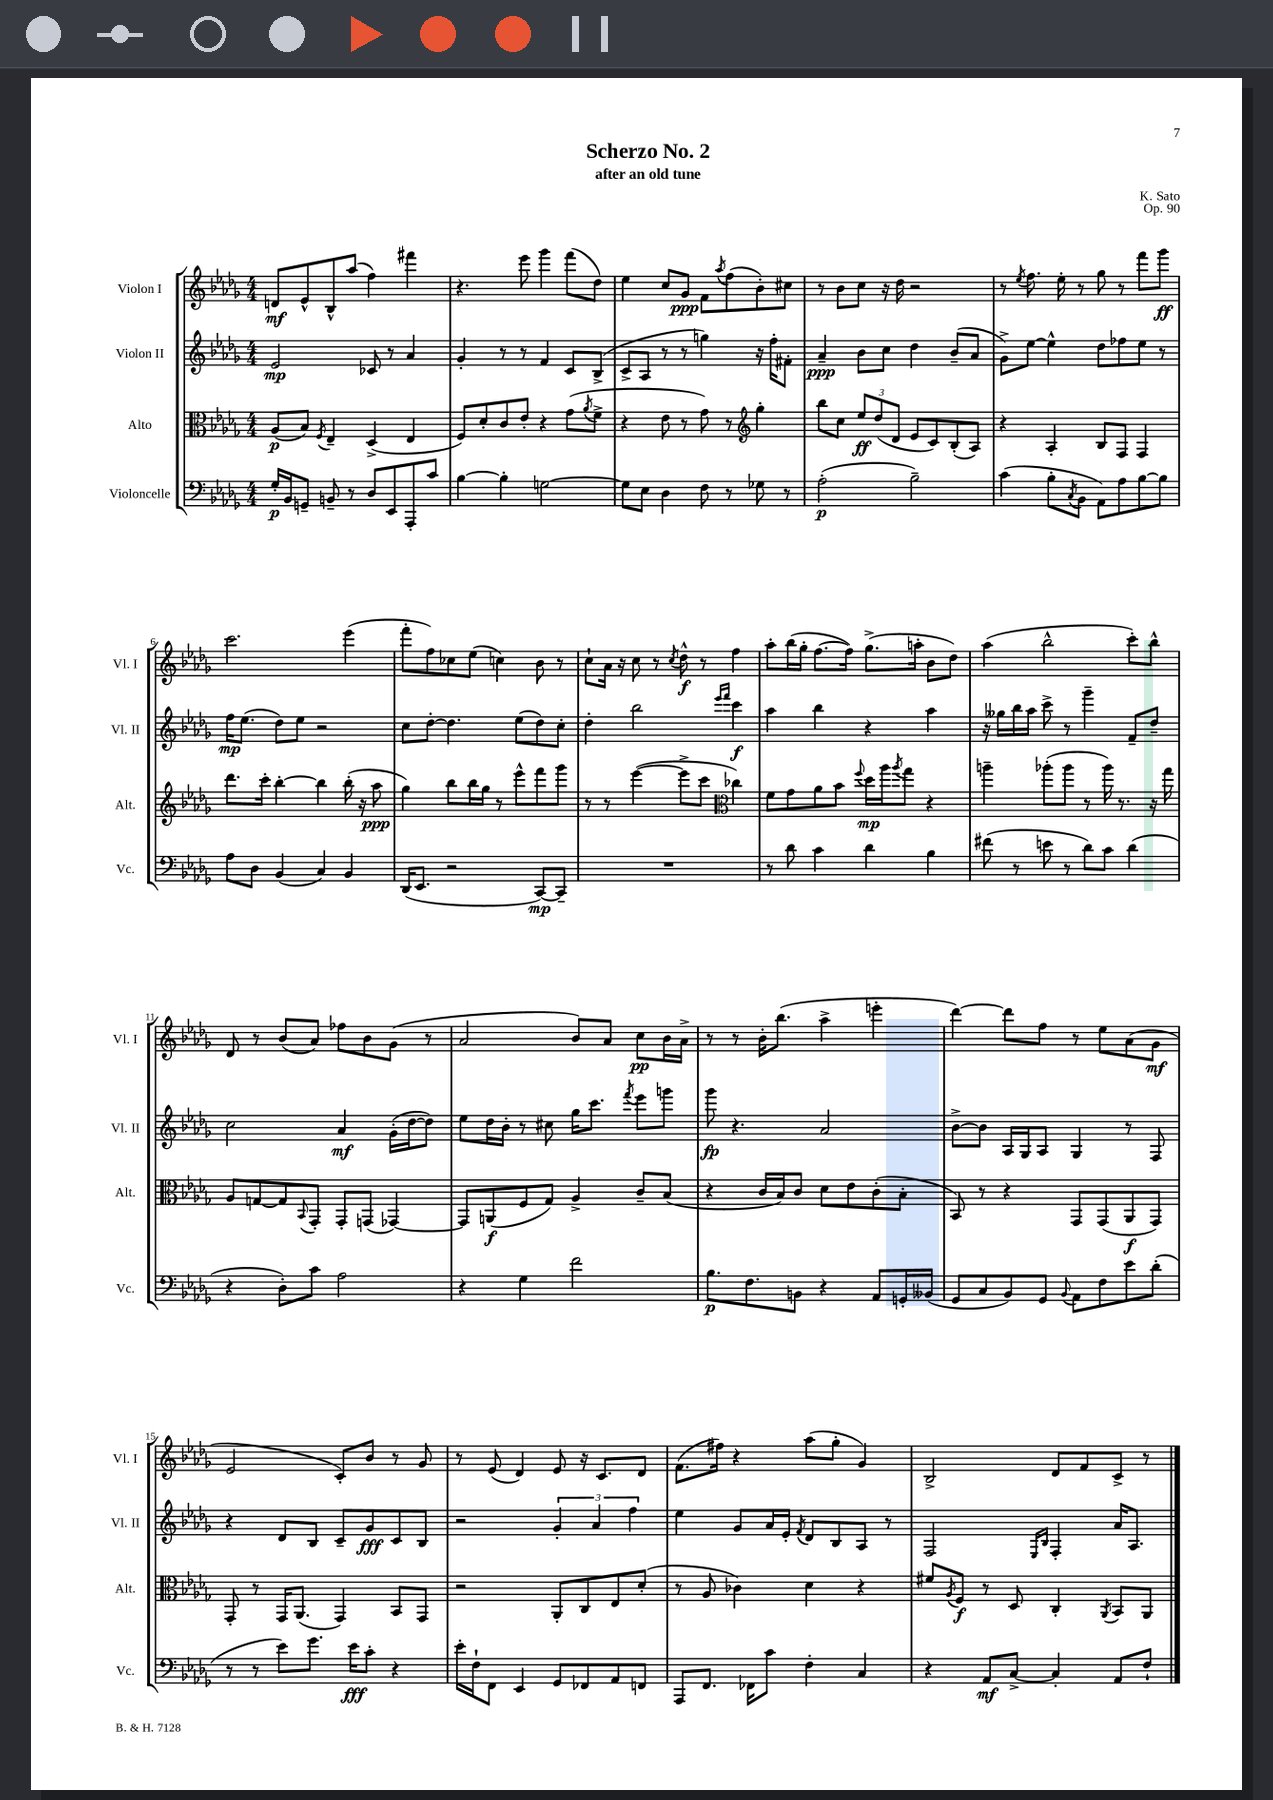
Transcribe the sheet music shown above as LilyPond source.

\header { title = "Scherzo No. 2" composer = "K. Sato" subtitle = "after an old tune" opus = "Op. 90" }
<<
\new StaffGroup <<
\new Staff = "s0" \with { instrumentName = "Violon I" shortInstrumentName = "Vl. I" } {
    \clef treble \key des \major \numericTimeSignature \time 4/4
    d'8\mf ees'8-^ bes8-^ aes''8( f''4) fis'''4 |
    r4. ees'''8 ges'''4 f'''8( des''8) |
    ees''4 c''8 ges'8\ppp f'8 \acciaccatura { aes''8 } f''8( bes'8-.) cis''8 |
    r8 bes'8 c''8 r16 des''16 r2 |
    r8 \acciaccatura { ees''8 } f''8. ees''16-. r8 ges''8 r8 f'''8 ges'''8\ff |
    c'''2. ees'''4( |
    f'''8-. f''8) ces''8 ees''8( c''4) bes'8 r8 |
    c''8-! aes'16 r16 c''8 r8 \acciaccatura { c''8 } des''8-^\f r8 f''4 |
    aes''8-. bes''16( ges''16-. f''8.~ f''16) ges''8.->( a''16-. bes'8 des''8) |
    aes''4( bes''2-^ c'''8-.) bes''8-^ |
    des'8 r8 bes'8( aes'8) fes''8 bes'8 ges'8( r8 |
    aes'2 bes'8) aes'8 c''8\pp bes'16 aes'16-> |
    r8 r8 bes'16-. bes''8.( aes''4-> e'''4-. |
    des'''4~) des'''8 f''8 r8 ees''8 aes'8( ges'8\mf |
    ees'2 c'8-.) bes'8 r8 ges'8 |
    r8 ees'8( des'4) ees'8 r16 c'8. des'8 |
    f'8.( fis''16) r4 aes''8( ges''8-. ges'4) |
    bes2-> des'8 f'8 c'8-> r8 \bar "|." |
}
\new Staff = "s1" \with { instrumentName = "Violon II" shortInstrumentName = "Vl. II" } {
    \clef treble \key des \major \numericTimeSignature \time 4/4
    ees'2\mp ces'8 r8 aes'4 |
    ges'4-. r8 r8 f'4 c'8 bes8->( |
    c'8-> aes8 r8 r8 g''4) r16 f''16-. fis'8-. |
    aes'4--\ppp bes'8 c''8 des''4 bes'8--( aes'8 |
    ges'8->) ees''8~ ees''4-^ des''8 fes''8 ees''8 r8 |
    f''16\mp ees''8.( des''8) ees''8 r2 |
    c''8 des''8~-. des''4. ees''8( des''8) c''8-. |
    des''4-. bes''2 \grace { ees'''16 f'''16 } c'''4\f |
    aes''4 bes''4 r4 aes''4 |
    r16 geses''16 bes''16 aes''16 c'''8-> r8 ges'''4-- f'8-- des''8-- |
    c''2 aes'4\mf ges'16-.( des''16~ des''8) |
    ees''8 des''16 bes'16-. r8 cis''8 ges''16 c'''8. \acciaccatura { f'''8 } ees'''8 g'''8 |
    ges'''8\fp r4. aes'2 |
    bes'8~-> bes'8 aes16 ges16 aes8 ges4 r8 f8 |
    r4 des'8 bes8 c'8-- ges'8\fff c'8 bes8 |
    r2 \tuplet 3/2 { ges'4-. aes'4 f''4 } |
    ees''4 ges'8 aes'16 ees'16-. \acciaccatura { f'8 } des'8 bes8 aes8 r8 |
    f2 \grace { ees16 bes16 } f4-. aes'16 aes8. \bar "|." |
}
\new Staff = "s2" \with { instrumentName = "Alto" shortInstrumentName = "Alt." } {
    \clef alto \key des \major \numericTimeSignature \time 4/4
    aes8\p( bes8) \acciaccatura { f8 } ees4-- des4->( ees4 |
    f8) des'8-. c'8 ees'8-. r4 ges'8( \acciaccatura { aes'8 } f'8-> |
    r4 ees'8 r8 ges'8) r8 \clef treble ges''4-. |
    bes''8 c''8 \tuplet 3/2 { ees''8\ff des''8( des'8 } ees'8 c'8) bes8-.( aes8) |
    r4 aes4-. bes8 f8 f4 |
    des'''8. c'''16-. bes''4~-. bes''4 bes''16-.( r16 aes''8\ppp |
    ges''4) bes''8 bes''16 ges''16 r8 ees'''8-^ f'''8 ges'''8 |
    r8 r8 ees'''4~( ees'''8-> c'''8 \clef alto ces''4) |
    f'8 ges'8 aes'8 bes'8 \appoggiatura { f''8 } des''16\mp aes''16 \acciaccatura { aes''8 } ges''8 r4 |
    a''4-- aes''8-.( aes''8 r8 aes''16) r8. r16 ges''16 |
    aes8 g8~ g8 \appoggiatura { bes,8 } ges,8-. ges,8-. g,8( ges,4~) |
    ges,8 a,8\f( f8 ges8) aes4-> c'8-- bes8( |
    r4 c'16 bes16) c'8 des'8 ees'8 c'8-.( bes8-. |
    bes,8) r8 r4 ges,8 ges,8( aes,8\f ges,8) |
    ges,8-. r8 ges,16 aes,8.( ges,4) bes,8 ges,8 |
    r2 aes,8-. c8 ees8 des'8-.( |
    r8 aes8 ces'4) des'4 r4 |
    fis'8 \acciaccatura { aes8 } f8\f r8 des8 c4-. \acciaccatura { aes,8 } bes,8 aes,8 \bar "|." |
}
\new Staff = "s3" \with { instrumentName = "Violoncelle" shortInstrumentName = "Vc." } {
    \clef bass \key des \major \numericTimeSignature \time 4/4
    ges16-.\p bes,16 g,8-- b,8-- r8 des8 ees,8 aes,,8-. c'8 |
    bes4~ bes4-. g2~ |
    g8 ees8 des4 f8 r8 ges8 r8 |
    aes2-.\p( bes2--) |
    c'4( bes8-. \acciaccatura { c8 } bes,8 aes,8) aes8 bes8~ bes8 |
    aes8 des8 bes,4( c4) bes,4 |
    des,16( ees,8. r2 c,8~\mp) c,8-- |
    R1 |
    r8 des'8 c'4 des'4 bes4 |
    fis'8( r8 e'8 r8 des'8) c'8 des'4( |
    r4 des8-.) c'8 aes2 |
    r4 ges4 f'2 |
    bes8.\p f8. b,8 r4 aes,8 g,16-. beses,16( |
    ges,8 c8 bes,8) ges,8 \appoggiatura { bes,8 } aes,8 f8 ees'8 des'8-.( |
    r8 r8 ees'8) ges'8. ees'16\fff c'8-. r4 |
    ees'16-. f16-! f,8 ees,4 ges,8 fes,8 aes,8 f,8 |
    aes,,8 f,8. fes,16 c'8 f4-. c4 |
    r4 aes,8\mf c8~-> c4-. aes,8 f8-! \bar "|." |
}
>>
>>
